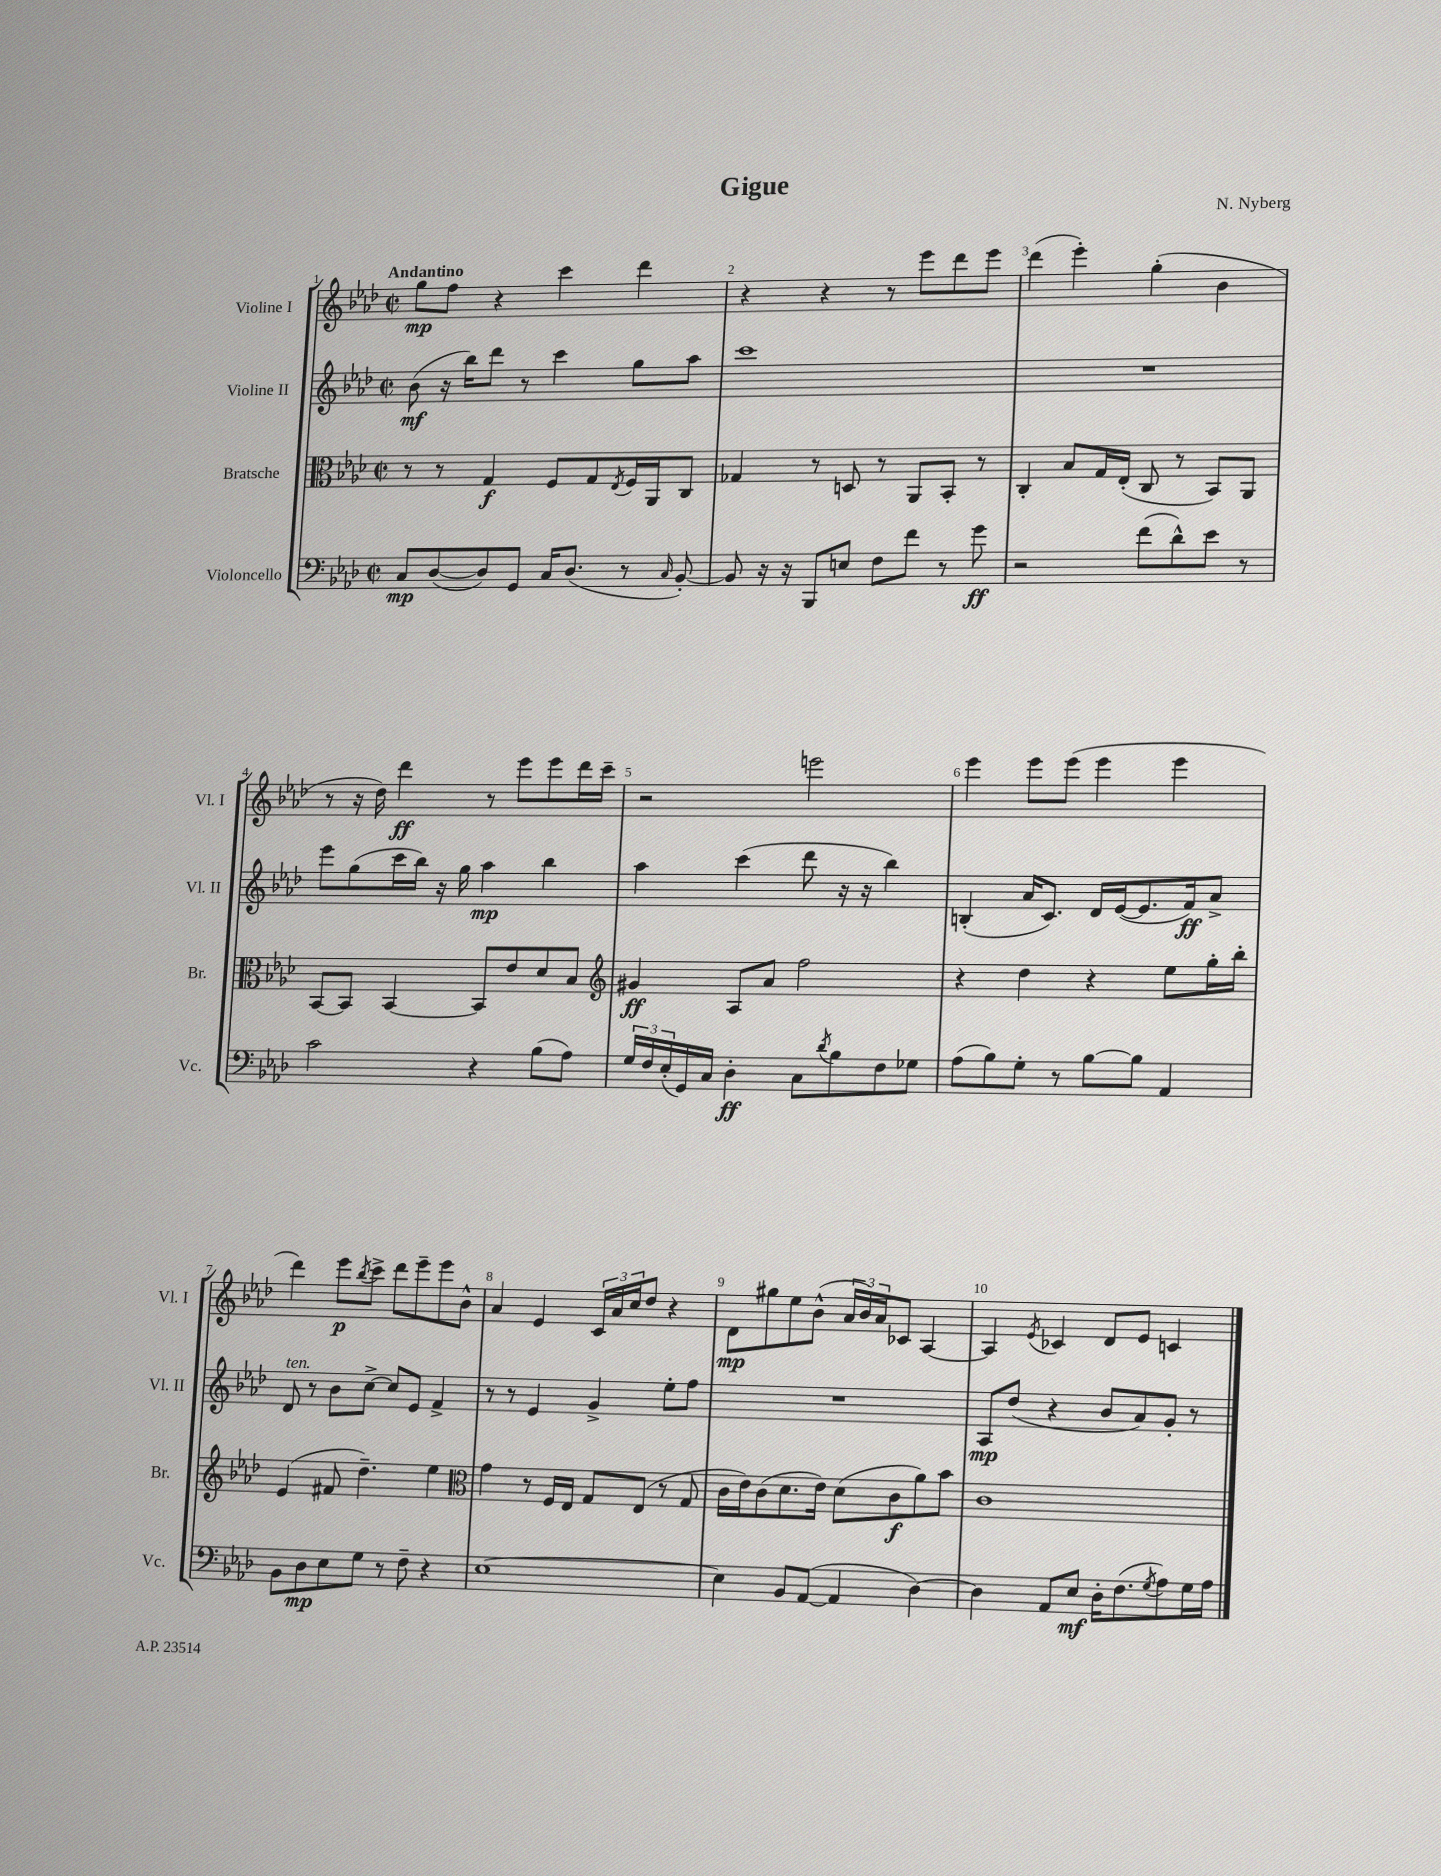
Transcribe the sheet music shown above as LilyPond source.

\header { title = "Gigue" composer = "N. Nyberg" }
<<
\new StaffGroup <<
\new Staff = "s0" \with { instrumentName = "Violine I" shortInstrumentName = "Vl. I" } {
    \clef treble \key aes \major \defaultTimeSignature \time 2/2 \tempo "Andantino"
    g''8\mp f''8 r4 c'''4 des'''4 |
    r4 r4 r8 ees'''8 des'''8 ees'''8 |
    des'''4( ees'''4-.) g''4-.( bes'4 |
    r8 r16 des''16) des'''4\ff r8 ees'''8 ees'''8 des'''16 c'''16-- |
    r2 e'''2 |
    ees'''4 ees'''8 ees'''8( ees'''4 ees'''4 |
    des'''4) ees'''8\p \acciaccatura { bes''8 } c'''8-> des'''8 ees'''8-- ees'''8 bes'8-^ |
    aes'4 ees'4 \tuplet 3/2 { c'16 aes'16 c''16 } des''8 r4 |
    des'8\mp gis''8 ees''8 bes'8-^( \tuplet 3/2 { aes'16 bes'16) aes'16 } ces'8 aes4~ |
    aes4 \acciaccatura { ees'8 } ces'4 des'8 ees'8 c'4 \bar "|." |
}
\new Staff = "s1" \with { instrumentName = "Violine II" shortInstrumentName = "Vl. II" } {
    \clef treble \key aes \major \defaultTimeSignature \time 2/2
    bes'8\mf( r16 bes''16) des'''8 r8 c'''4 g''8 aes''8 |
    c'''1 |
    R1 |
    ees'''8 g''8( c'''16 bes''16) r16 g''16 aes''4\mp bes''4 |
    aes''4 c'''4( des'''8 r16 r16 bes''4) |
    b4-.( aes'16 c'8.) des'16 ees'16~( ees'8. f'16\ff) aes'8-> |
    des'8^\markup { \italic "ten." } r8 bes'8 c''8~-> c''8 ees'8 f'4-> |
    r8 r8 ees'4 g'4-> ees''8-. f''8 |
    R1 |
    aes8\mp des''8( r4 bes'8 aes'8) g'8-. r8 \bar "|." |
}
\new Staff = "s2" \with { instrumentName = "Bratsche" shortInstrumentName = "Br." } {
    \clef alto \key aes \major \defaultTimeSignature \time 2/2
    r8 r8 g4\f f8 g8 \acciaccatura { ees8 } f16 aes,16 c8 |
    ges4 r8 d8 r8 aes,8 bes,8-. r8 |
    c4-. bes8 g16 ees16-.( c8 r8 bes,8) aes,8 |
    bes,8~ bes,8 bes,4~ bes,8 ees'8 des'8 bes8 |
    \clef treble gis'4\ff aes8 aes'8 f''2 |
    r4 des''4 r4 ees''8 g''16-. bes''16-. |
    ees'4( fis'8 des''4.--) ees''4 |
    \clef alto g'4 r8 f16 ees16 g8 ees8( r8 g8 |
    c'16 ees'16) c'8( des'8. ees'16) des'8( c'8\f aes'8) bes'8 |
    c'1 \bar "|." |
}
\new Staff = "s3" \with { instrumentName = "Violoncello" shortInstrumentName = "Vc." } {
    \clef bass \key aes \major \defaultTimeSignature \time 2/2
    c8\mp des8~( des8) g,8 c16 des8.( r8 \grace { c16 } bes,8~-.) |
    bes,8 r16 r16 bes,,8 e8 f8 f'8 r8 g'8\ff |
    r2 f'8( des'8-^) ees'8 r8 |
    c'2 r4 bes8( aes8) |
    \tuplet 3/2 { g16 f16 ees16-.( } g,16) c16 des4-.\ff c8 \acciaccatura { des'8 } bes8 f8 ges8 |
    aes8( bes8) g8-. r8 bes8~ bes8 aes,4 |
    bes,8 des8\mp ees8 g8 r8 f8-- r4 |
    ees1~ |
    ees4 bes,8 aes,8~( aes,4 des4~) |
    des4 aes,8 ees8\mf des16-. f8.( \acciaccatura { g8 } aes8) g16 aes16 \bar "|." |
}
>>
>>
\layout { \context { \Score \override BarNumber.break-visibility = ##(#f #t #t) barNumberVisibility = #all-bar-numbers-visible } }
